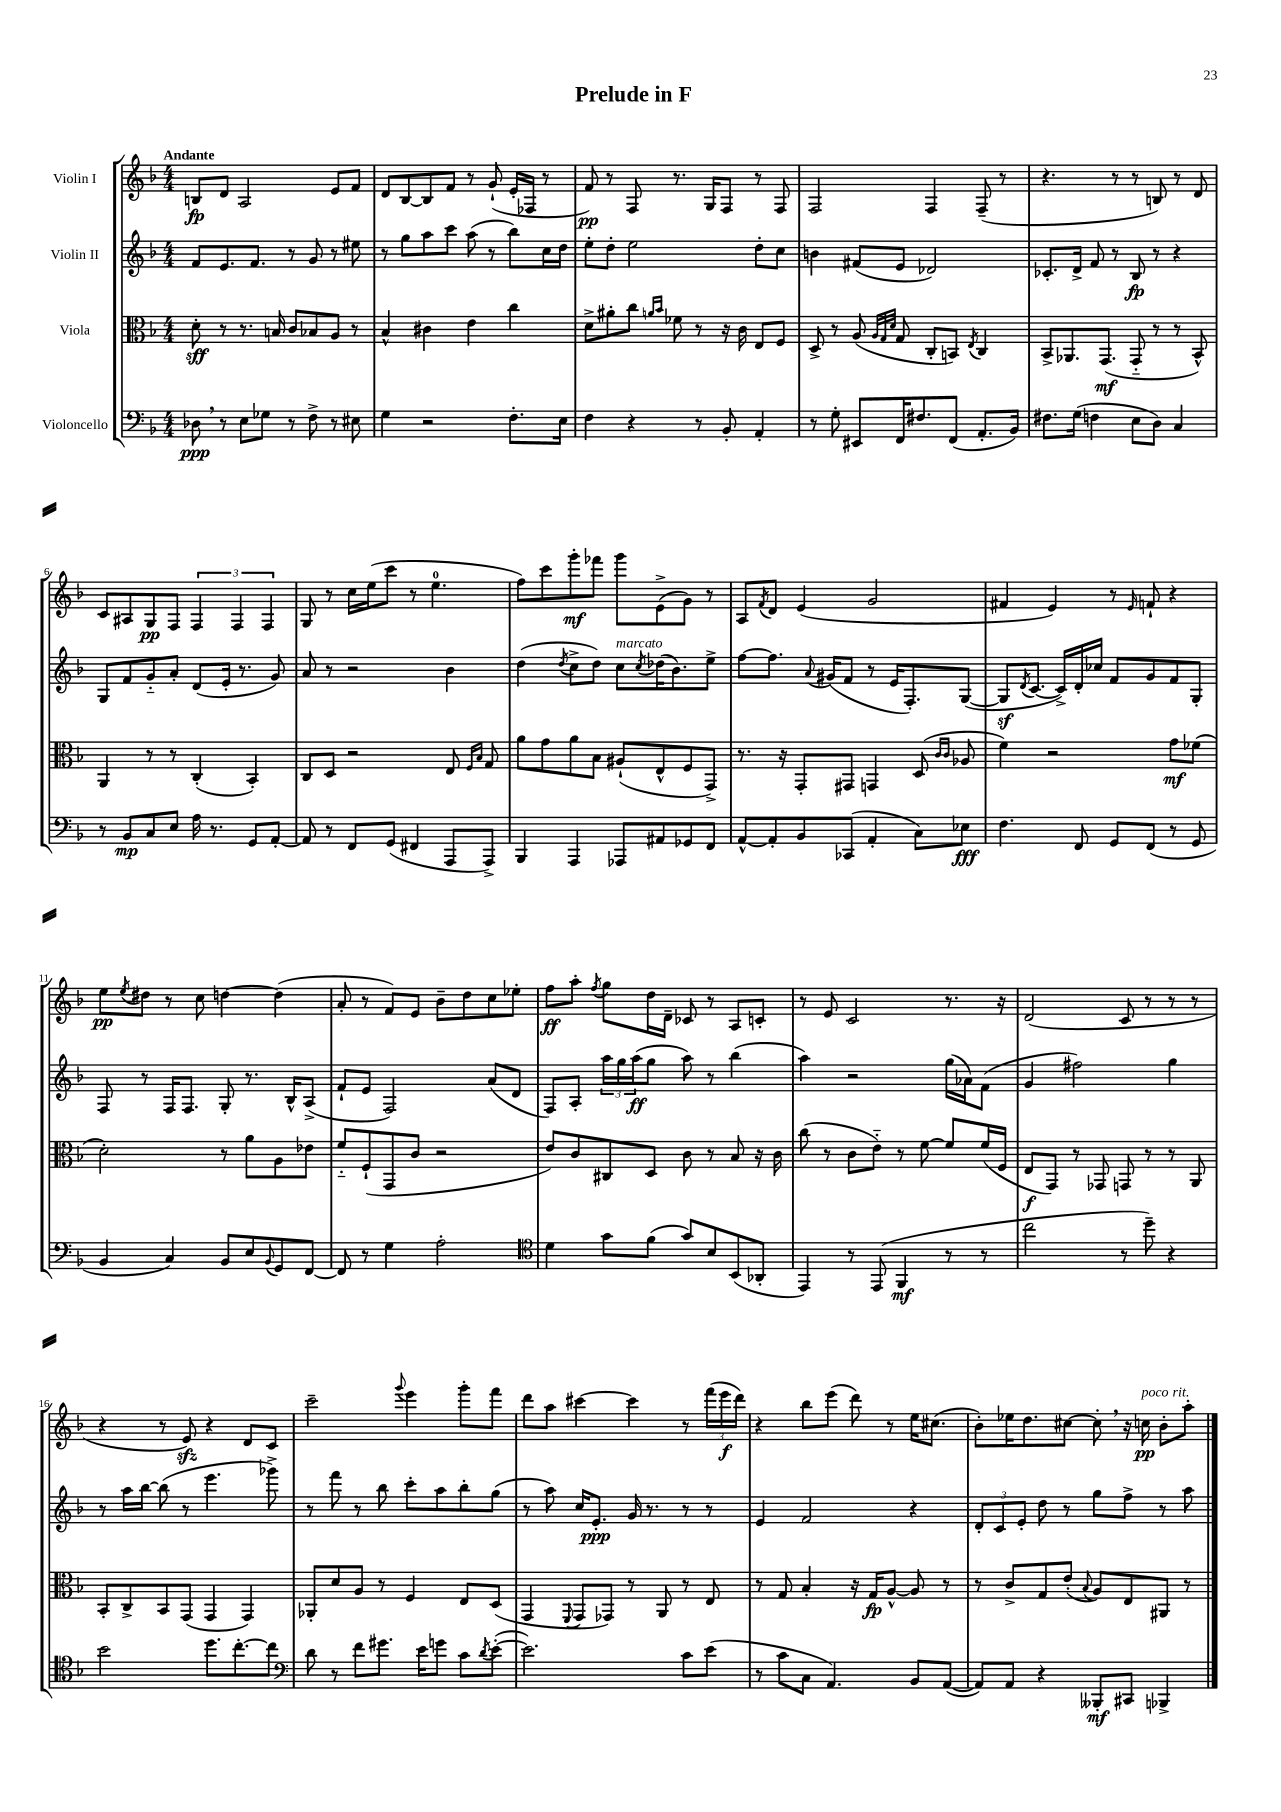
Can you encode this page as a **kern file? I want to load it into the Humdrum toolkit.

**kern	**kern	**kern	**kern
*staff4	*staff3	*staff2	*staff1
*clefF4	*clefC3	*clefG2	*clefG2
*k[b-]	*k[b-]	*k[b-]	*k[b-]
*M4/4	*M4/4	*M4/4	*M4/4
8D-\	8d'\	8f/L	8B/L
8r	8r	8.e/	8d/J
8E\L	8.r	.	2A/
.	.	8.f/J	.
8G-\J	.	.	.
.	16B/	.	.
8r	8c/L	8r	.
8F^\	8B-/	8g/	.
8r	8A/J	8r	8e/L
8E#\	8r	8ee#\	8f/J
=	=	=	=
4G\	4B-^^/	8r	8d/L
.	.	8gg\L	[8B-/
2r	4c#\	8aa\	8B-/]
.	.	8ccc\J	8f/J
.	4e\	(8aa\	8r
.	.	8r	(8g`/
8.F'\L	4cc\	8bb-\L)	16e'/LL
.	.	.	16F-/JJ
.	.	16cc\L	8r
16E\Jk	.	16dd\JJ	.
=	=	=	=
4F\	8d^\L	8ee'\L	8f/)
.	8a#'\	8dd'\J	8r
4r	8cc\J	2ee\	8F/
.	16qqa/LL	.	.
.	16qqb-/JJ	.	.
.	8f-\	.	8.r
8r	8r	.	.
.	.	.	16G/LK
8BB-'/	16r	.	8F/J
.	16c\	.	.
4AA'/	8E/L	8dd'\L	8r
.	8F/J	8cc\J	8F/
=	=	=	=
8r	8D^/	4b\	2F/
8G'\	8r	.	.
8EE#/L	(8A/	(8f#/L	.
.	32qqA/LLL	.	.
.	32qqG/	.	.
.	32qqd/JJJ	.	.
16FF/K	8G/	8e/J	.
8.F#/	.	.	.
.	8C'/L	2d-/)	4F/
(8FF/J	8BB/J)	.	.
.	8qE/	.	.
8.AA'/L	4C/	.	(8F~/
.	.	.	8r
16BB-/Jk)	.	.	.
=	=	=	=
8.F#\L	8BB-^/L	8.c-'/L	4.r
.	8.AA-/	.	.
(16G\Jk	.	16d^/Jk	.
4F\	.	8f/	.
.	(8.GG/J	.	.
.	.	8r	8r
8E\L	8GG'~/	8B-/	8r
8D\J)	8r	8r	8B/)
4C/	8r	4r	8r
.	8BB-^^/)	.	8d/
=	=	=	=
8r	4AA/	8G/L	8c/L
8BB-/L	.	8f/	8A#/
8C/	8r	8g'~/	8G/
8E/J	8r	8a'/J	8F/J
16A\	(4C'/	(8d/L	6F/
8.r	.	.	.
.	.	16e'/Jk	.
.	.	.	6F/
.	.	8.r	.
8GG/L	4BB-'/)	.	.
.	.	.	6F/
[8AA'/J	.	8g/)	.
=	=	=	=
8AA/]	8C/L	8a/	8G/
8r	8D/J	8r	8r
8FF/L	2r	2r	16cc\LL
.	.	.	(16ee\J
(8GG/J	.	.	8ccc\J
4FF#/	.	.	8r
.	.	.	4.ee\
8AAA/L	8E/	4b-\	.
.	16qqF/LL	.	.
.	16qqB-/JJ	.	.
8AAA^/J)	8G/	.	.
=	=	=	=
4BBB-/	8a\L	(4dd\	8ff\L)
.	8g\	.	8ccc\
.	.	8qdd/	.
4AAA/	8a\	8cc^\L	8ggg'\
.	8B-\J	8dd\J)	8fff-\J
8AAA-/L	(8A#`/L	8cc\L	8ggg\L
.	.	8qcc/	.
8AA#/	8E^^/	(16dd-\K	(8e^\
.	.	8.b-\)	.
8GG-/	8F/	.	8g\J)
8FF/J	8GG^/J)	8ee^\J	8r
=	=	=	=
[8AA^^/L	8.r	[8ff\L	8A/L
.	.	.	8qf/
8AA'/]	.	8.ff\]J	8d/J
.	16r	.	.
8BB-/	8GG'/L	.	(4e/
.	.	8qqa/	.
.	.	(16g#/LK	.
(8CC-/J	8GG#/J	8f/J	.
4AA'/	4GG/	8r	2g/
.	.	16e/LK	.
.	.	8.F'/)	.
8C\L)	(8D/	.	.
.	16qqc/LL	.	.
.	16qqc/JJ	.	.
8E-\J	8A-/	([8G/J	.
=	=	=	=
4.F\	4f\)	8G/]L	4f#/
.	.	8qd/	.
.	.	[8.c/J	.
.	2r	.	4e/)
.	.	16c^/]LL)	.
8FF/	.	16d'/	.
.	.	16cc-/JJ	.
8GG/L	.	8f/L	8r
.	.	.	16qqe/
(8FF/J	.	8g/	8f`/
8r	8g\L	8f/	4r
8GG/	(8f-\J	8G'/J	.
=	=	=	=
4BB-/	2d'\)	8F/	8ee\L
.	.	.	8qee/
.	.	8r	8dd#\J
4C/)	.	16F/LK	8r
.	.	8.F/J	.
.	.	.	8cc\
8BB-/L	8r	8G'/	[4dd\
8E/	8a\L	8.r	.
8qqBB-/	.	.	.
8GG/	8A\	.	(4dd\]
.	.	16B-^^/LK	.
[8FF/J	8e-\J	(8A^/J	.
=	=	=	=
8FF/]	8f'~/L	8f`/L	8a'/
8r	(8F`/	8e/J	8r
4G\	8GG/	2F/)	8f/L)
.	8c/J	.	8e/J
2A'\	2r	.	8b-~\L
.	.	.	8dd\
.	.	(8a/L	8cc\
.	.	8d/J	8ee-'\J
=	=	=	=
*clefC4	*	*	*
4d\	8e/L)	8F/L)	8ff\L
.	8c/	8A'/J	8aa'\J
.	.	.	8qff/
8g\L	8C#/	24aa\LL	8gg\L
.	.	24gg\	.
.	.	(24aa\J	.
(8f\J	8D/J	8gg\J	16dd\L
.	.	.	16d~\JJ
8g/L)	8c\	8aa\)	8c-/
8B-/	8r	8r	8r
(8BB-/	8B-/	(4bb-\	8A/L
8AA-'/J	16r	.	8c'/J
.	16c\	.	.
=	=	=	=
4EE/)	(8cc\	4aa\)	8r
.	8r	.	8e/
8r	8c\L	2r	2c/
(8EE/	8e'~\J)	.	.
4FF/	8r	.	.
.	[8f\	.	.
8r	8f/]L	(16gg\LL	8.r
.	.	16a-\J)	.
8r	(16f/L	(8f\J	.
.	16F/JJ	.	16r
=	=	=	=
2cc\	8E/L	4g/	(2d/
.	8GG/J)	.	.
.	8r	2ff#\)	.
.	8GG-/	.	.
8r	8GG/	.	8c/
8dd~\)	8r	.	8r
4r	8r	4gg\	8r
.	8AA/	.	8r
=	=	=	=
2b-\	8BB-'/L	8r	4r
.	8C^/	16aa\LL	.
.	.	[16bb-\JJ	.
.	8BB-/	(8bb-\]	8r
.	(8GG/J	8r	8e/)
8.dd\L	4GG/	4.eee\	4r
[8.cc'\	.	.	.
.	4GG/)	.	8d/L
8cc\]J	.	8ggg-^\)	8c/J
=	=	=	=
*clefF4	*	*	*
8d\	8AA-'/L	8r	2ccc~\
8r	8d/	8fff\	.
8f\L	8A/J	8r	.
8.g#\J	8r	8bb-\	.
.	.	.	8qqggg/
.	4F/	8ccc'\L	4eee\
16e\LK	.	.	.
8g\J	.	8aa\	.
8c\L	8E/L	8bb-'\	8ggg'\L
8qd/	.	.	.
([8e'\J	(8D/J	(8gg\J	8fff\J
=	=	=	=
2.e\])	4GG/	8r	8ddd\L
.	.	8aa\)	8aa\J
.	8qqFF/	.	.
.	8GG/L	16cc/LK	[4ccc#\
.	.	8.e'/J	.
.	8GG-/J)	.	.
.	8r	16g/	4ccc#\]
.	.	8.r	.
.	8AA/	.	.
8c\L	8r	8r	8r
(8e\J	8E/	8r	(24fff\LL
.	.	.	24eee\
.	.	.	24ddd\JJ)
=	=	=	=
8r	8r	4e/	4r
8c\L	8G/	.	.
8C\J	4B-'/	2f/	8bb-\L
4.AA/)	.	.	(8eee\J
.	16r	.	8ddd\)
.	16G/LK	.	.
.	[8A^^/J	.	8r
8BB-/L	8A/]	4r	16ee\LK
.	.	.	(8.cc#\J
([8AA/J	8r	.	.
=	=	=	=
8AA/]L)	8r	12d'/L	8b-'\L)
.	.	12c/	.
8AA/J	8c^/L	.	16ee-\K
.	.	12e'/J	.
.	.	.	8.dd\
4r	8G/	8dd\	.
.	(8e'/J	8r	[8cc#\J
.	8qqB-/	.	.
8BBB--'/L	8A/L)	8gg\L	8cc#'\]
8CC#/J	8E/	8ff^\J	16r
.	.	.	16cc\
4BBB-^/	8AA#/J	8r	8b-'\L
.	8r	8aa\	8aa'\J
==	==	==	==
*-	*-	*-	*-
